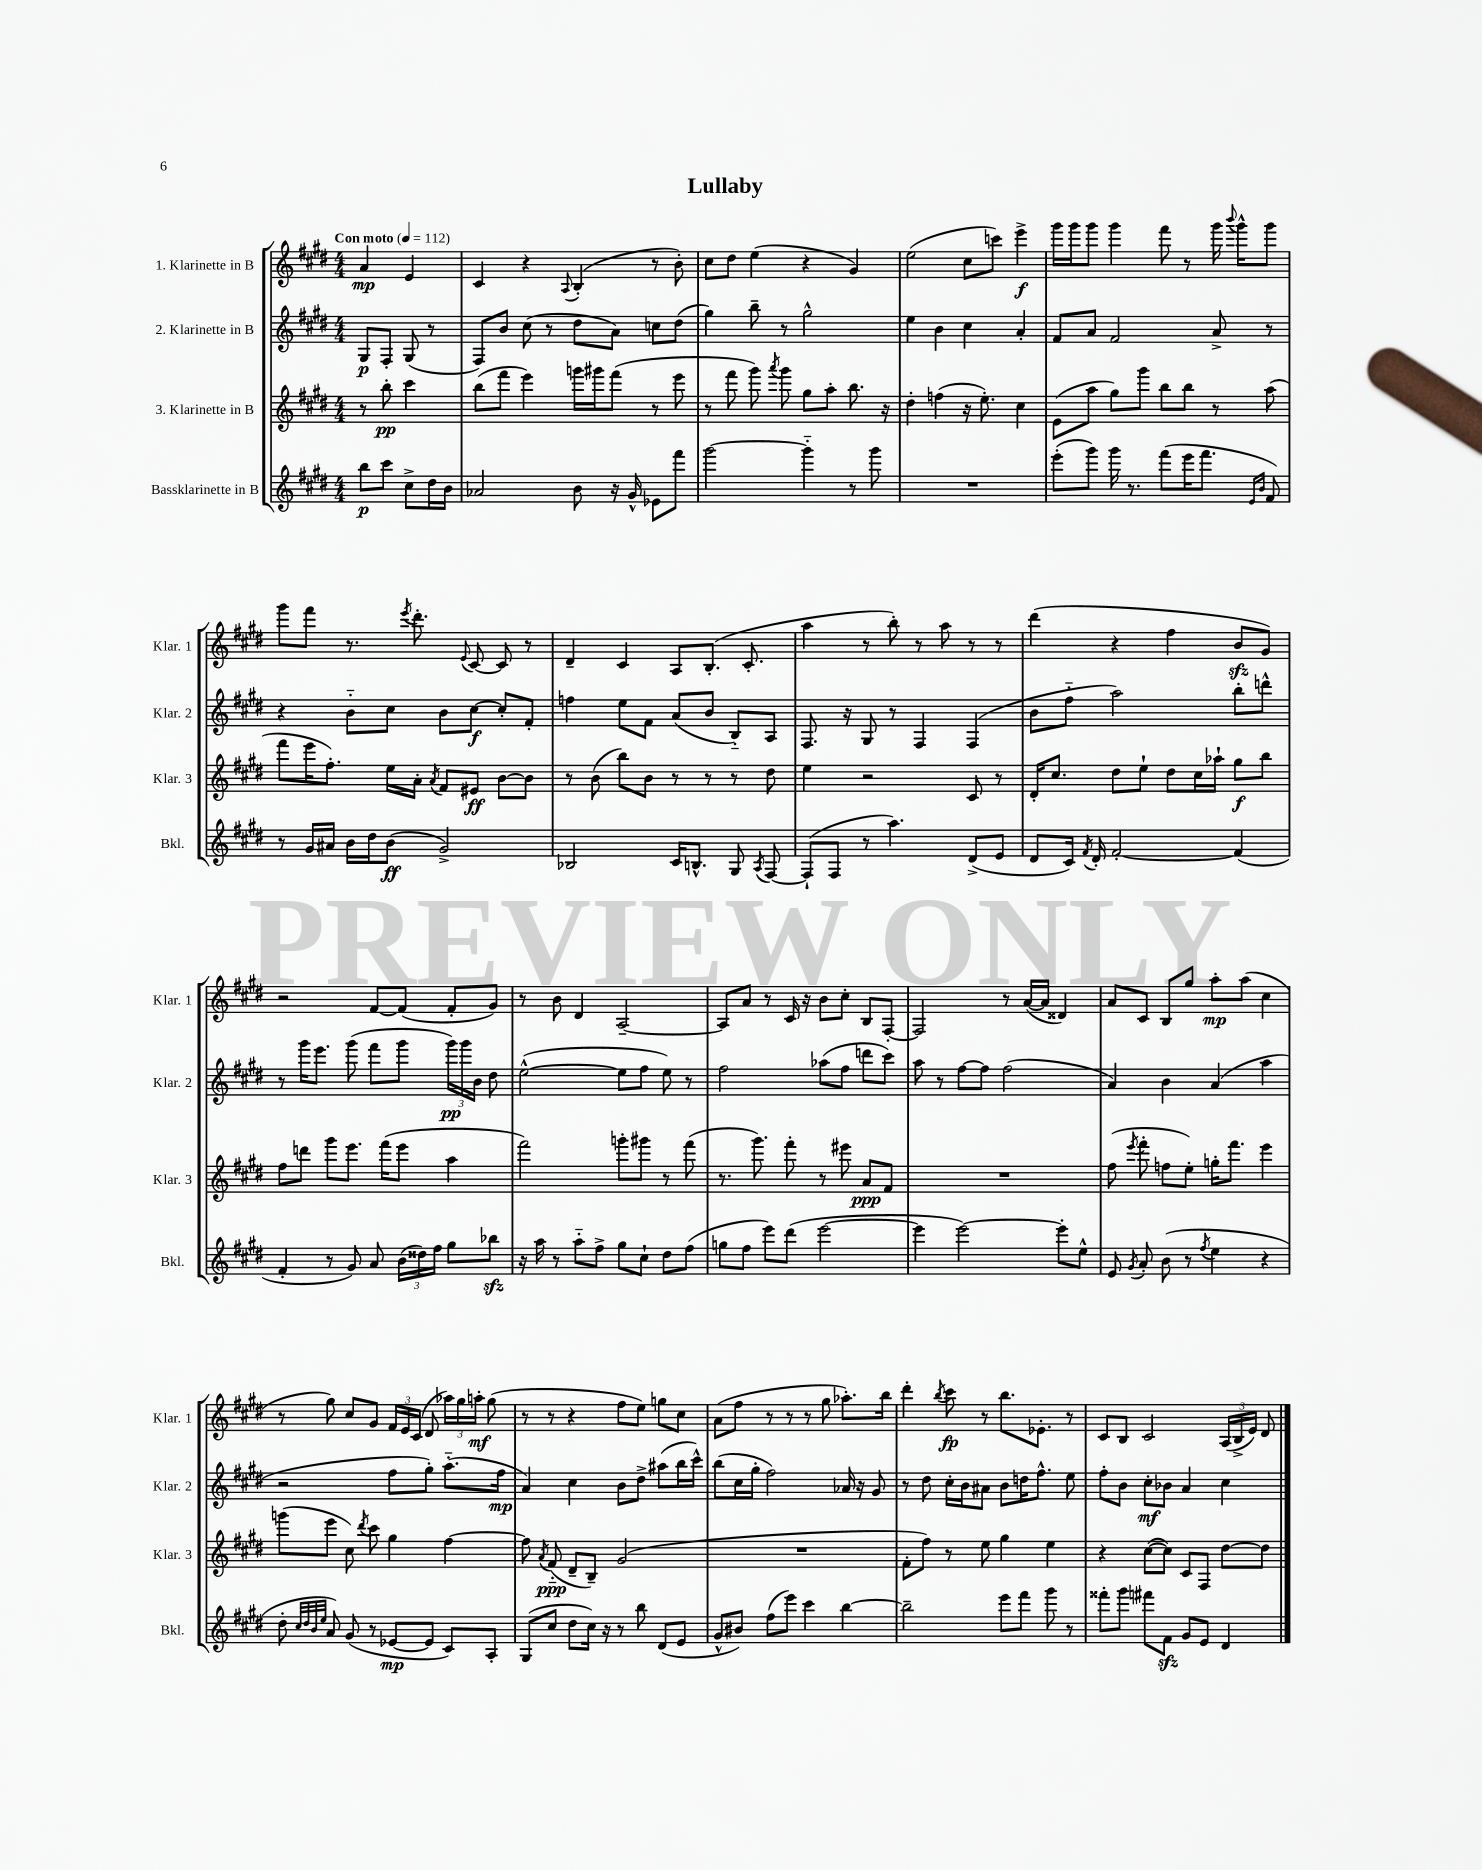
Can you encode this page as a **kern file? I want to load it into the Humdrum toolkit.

**kern	**kern	**kern	**kern
*staff4	*staff3	*staff2	*staff1
*clefG2	*clefG2	*clefG2	*clefG2
*k[f#c#g#d#]	*k[f#c#g#d#]	*k[f#c#g#d#]	*k[f#c#g#d#]
*M4/4	*M4/4	*M4/4	*M4/4
*MM112	*MM112	*MM112	*MM112
8bb\L	8r	8G#/L	4a/
8ccc#\J	8bb'\	8F#'/J	.
8cc#^\L	4ccc#\	(8G#/	4e/
16dd#\L	.	8r	.
16b\JJ	.	.	.
=	=	=	=
2a-/	(8bb\L	8F#/L)	4c#/
.	8fff#\J	8b/J	.
.	4eee\)	(8cc#\	4r
.	.	8r	.
.	.	.	8qqA/
8b\	16ggg\LL	8dd#\L	(4B'/
.	16ggg#\J	.	.
16r	(8fff#\J	8a\J)	.
16g#^^/	.	.	.
8e-\L	8r	8cc\L	8r
8fff#\J	8eee\	(8dd#\J	8b'\)
=	=	=	=
[2ggg#\	8r	4gg#\)	8cc#\L
.	8fff#\	.	8dd#\J
.	8ggg#\)	8bb~\	(4ee\
.	8qaaa/	.	.
.	8ggg#\	8r	.
4ggg#'~\]	8gg#\L	2gg#^^\	4r
.	8aa'\J	.	.
8r	8.bb\	.	4g#/)
8ggg#\	.	.	.
.	16r	.	.
=	=	=	=
1r	4dd#'\	4ee\	(2ee\
.	(4ff\	4b\	.
.	16r	4cc#\	8cc#\L
.	8.ee'\)	.	.
.	.	.	8ccc\J)
.	4cc#\	4a'/	4eee^\
=	=	=	=
(8eee'\L	(8e\L	8f#/L	16ggg#\LL
.	.	.	16ggg#\J
8ggg#\J)	8aa\J	8a/J	8ggg#\J
16ggg#\	8gg#\L)	2f#/	4ggg#\
8.r	.	.	.
.	8ggg#\J	.	.
(8fff#\L	8bb\L	.	8fff#\
16eee\K	8bb\J	.	8r
8.fff#\J	.	.	.
.	8r	8a^/	16ggg#\
.	.	.	8qqbbb/
.	.	.	16ggg#^^\LK
16qqe/LL	.	.	.
16qqb/JJ	.	.	.
8f#/)	(8aa\	8r	8ggg#\J
=	=	=	=
8r	8fff#\L	4r	8ggg#\L
16g#/LL	16eee\K	.	8fff#\J
16a#/JJ	8.ff#'\J)	.	.
16b\LL	.	8b'~\L	8.r
16dd#\J	.	.	.
(8b\J	16ee\LL	8cc#\J	.
.	.	.	8qeee/
.	16a'\JJ	.	8.ddd#'\
.	8qa/	.	.
2g#^/)	8f#/L	8b\L	.
.	.	.	8qqe/
.	8e#/J	[8cc#\J	[8c#/
.	[8b\L	8cc#'/]L	8c#/]
.	8b\]J	8f#'/J	8r
=	=	=	=
2B-/	8r	4ff\	4d#~/
.	(8b\	.	.
.	8bb\L)	8ee\L	4c#/
.	8b\J	8f#\J	.
16c#/LK	8r	(8a/L	8A/L
8.B^^/J	.	.	.
.	8r	8b/J	(8.B'/J
8G#/	8r	8B'~/L)	.
.	.	.	8.c#'/
8qA/	.	.	.
[8F#/	8dd#\	8A/J	.
=	=	=	=
(8F#`/]L	4ee\	8.F#/	4aa\
8F#/J	.	.	.
.	.	16r	.
8r	2r	8G#/	8r
4.aa\)	.	8r	8bb'\)
.	.	4F#/	8r
.	.	.	8aa\
(8d#^/L	8c#/	(4F#/	8r
8e/J	8r	.	8r
=	=	=	=
8d#/L	16d#'/LK	8b\L	(4ddd#\
.	8.cc#/J	.	.
16c#/Jk)	.	8ff#'~\J	.
8qf#/	.	.	.
16d#'/	.	.	.
[2f#'/	8dd#\L	2aa\)	4r
.	8ee`\J	.	.
.	8dd#\L	.	4ff#\
.	16cc#\L	.	.
.	16aa-`\JJ	.	.
(4f#/]	8gg#\L	8bb'\L	8b/L
.	8bb\J	8ddd^^\J	8g#/J)
=	=	=	=
4f#'/	8ff#\L	8r	2r
.	8ddd\J	16ggg#\LK	.
.	.	8.eee\J	.
8r	8ggg#\L	.	.
8g#/)	8.eee\J	(8ggg#\	.
8a/	.	8fff#\L	[8f#/L
.	(16fff#\LK	.	.
(24b\LL	8eee\J	8ggg#\J	(8f#/]J
24dd##\)	.	.	.
24ff#\JJ	.	.	.
8gg#\L	4aa\	24ggg#\LL)	8f#'/L
.	.	24ggg#\	.
.	.	24b\JJ	.
8bb-\J	.	8dd#\	8g#/J)
=	=	=	=
16r	2fff#\)	([2ee^^\	8r
16aa\	.	.	.
8r	.	.	8b\
8aa'~\L	.	.	4d#/
8ff#^\J	.	.	.
8gg#\L	8ggg'\L	8ee\]L	[2A~/
8cc#`\J	8ggg#\J	8ff#\J	.
8dd#\L	8r	8ee\)	.
(8ff#\J	(8fff#\	8r	.
=	=	=	=
8gg\L	8.r	2ff#\	8A/]L
8ff#\J	.	.	8a/J
.	8.ggg#\)	.	.
8eee\L)	.	.	8r
(8ddd#\J	8fff#'\	.	16c#/
.	.	.	16r
[2eee\	8r	(8aa-\L	8b\L
.	8eee#\	8ff#\J	8cc#'\J
.	8a/L	8ddd\L	8B/L
.	8f#/J	8ccc#\J)	[8F#'/J
=	=	=	=
4eee\]	1r	8aa\	2F#/]
.	.	8r	.
[2eee\)	.	[8ff#\L	.
.	.	8ff#\]J	.
.	.	(2ff#\	8r
.	.	.	([16a/LL
.	.	.	16a/]JJ
8eee'\]L	.	.	4d##/)
8ee^^\J	.	.	.
=	=	=	=
8e/	(8ff#\	4a/)	8a/L
8qg#/	8qeee/	.	.
8a'/	8fff#'\	.	8c#/J
(8b\	8ff\L	4b\	8B/L
8r	8ee'\J)	.	8gg#/J
8qff#/	.	.	.
4ee\	16gg'\LK	(4a/	8aa'\L
.	8.fff#\J	.	.
.	.	.	(8aa\J
4r	4eee\	4aa\	4cc#\
=	=	=	=
8dd#'\	(8ggg\L	2r	8r
32qqcc#/LLL	.	.	.
32qqdd#/	.	.	.
32qqb/	.	.	.
32qqee/JJJ	.	.	.
8a/)	8eee\J	.	8gg#\)
(8g#/	8cc#\)	.	8cc#/L
.	8qddd#/	.	.
8r	8ccc#\	.	8g#/J
[8e-/L	4gg#\	8ff#\L	24f#/LL
.	.	.	24e/
.	.	.	(24c#/JJ
8e-/]J	.	8gg#'\J)	8d#/
8c#/L)	[4ff#\	(8.aa'~\L	24aa-\LL)
.	.	.	24gg#\
.	.	.	24aa'\JJ
8A'/J	.	.	(8gg#\
.	.	16ff#\Jk	.
=	=	=	=
(8G#/L	8ff#\]	4a/)	8r
.	8qa/	.	.
8cc#/J	(8f#'~/	.	8r
8dd#\L	8d#~/L	4cc#\	4r
16cc#\Jk)	8B~/J)	.	.
16r	.	.	.
8r	(2g#/	8b\L	8ff#\L
8bb\	.	8dd#^\J	8ee\J)
(8d#/L	.	(8aa#\L	8gg\L
8e/J	.	16bb\L	8cc#\J
.	.	16ccc#^^\JJ)	.
=	=	=	=
8g#^^/L	1r	(8bb\L	(8a\L
8b#/J)	.	16cc#\L	8ff#\J
.	.	16gg#'\JJ	.
(8ff#\L	.	2ff#\)	8r
8eee\J)	.	.	8r
4ccc#\	.	.	8r
.	.	.	8gg#\
[4bb\	.	16a-/	8.aa-'\L)
.	.	16r	.
.	.	8g#/	.
.	.	.	16bb\Jk
=	=	=	=
2bb~\]	8f#'\L	8r	4ddd#'\
.	8ff#\J)	8dd#\	.
.	.	.	8qbb/
.	8r	16cc#'\LL	8ccc#\
.	.	16b\J	.
.	8ee\	8a#\J	8r
8eee\L	4gg#\	8b\L	8.bb\L
8fff#\J	.	16dd\K	.
.	.	8.ff#^^\J	8.e-'\J
8ggg#\	4ee\	.	.
8r	.	8ee\	8r
=	=	=	=
8fff##'\L	4r	8ff#'\L	8c#/L
8ggg#\J	.	8b\J	8B/J
8fff#\L	([8cc#\L	8cc#'\L	2c#/
8f#\J	8cc#\]J)	8b-\J	.
8g#/L	8c#/L	4a/	.
8e/J	8F#/J	.	.
4d#/	[8dd#\L	4cc#\	(24A/LL
.	.	.	24B^/
.	.	.	24e/JJ)
.	8dd#\]J	.	8d#/
==	==	==	==
*-	*-	*-	*-
